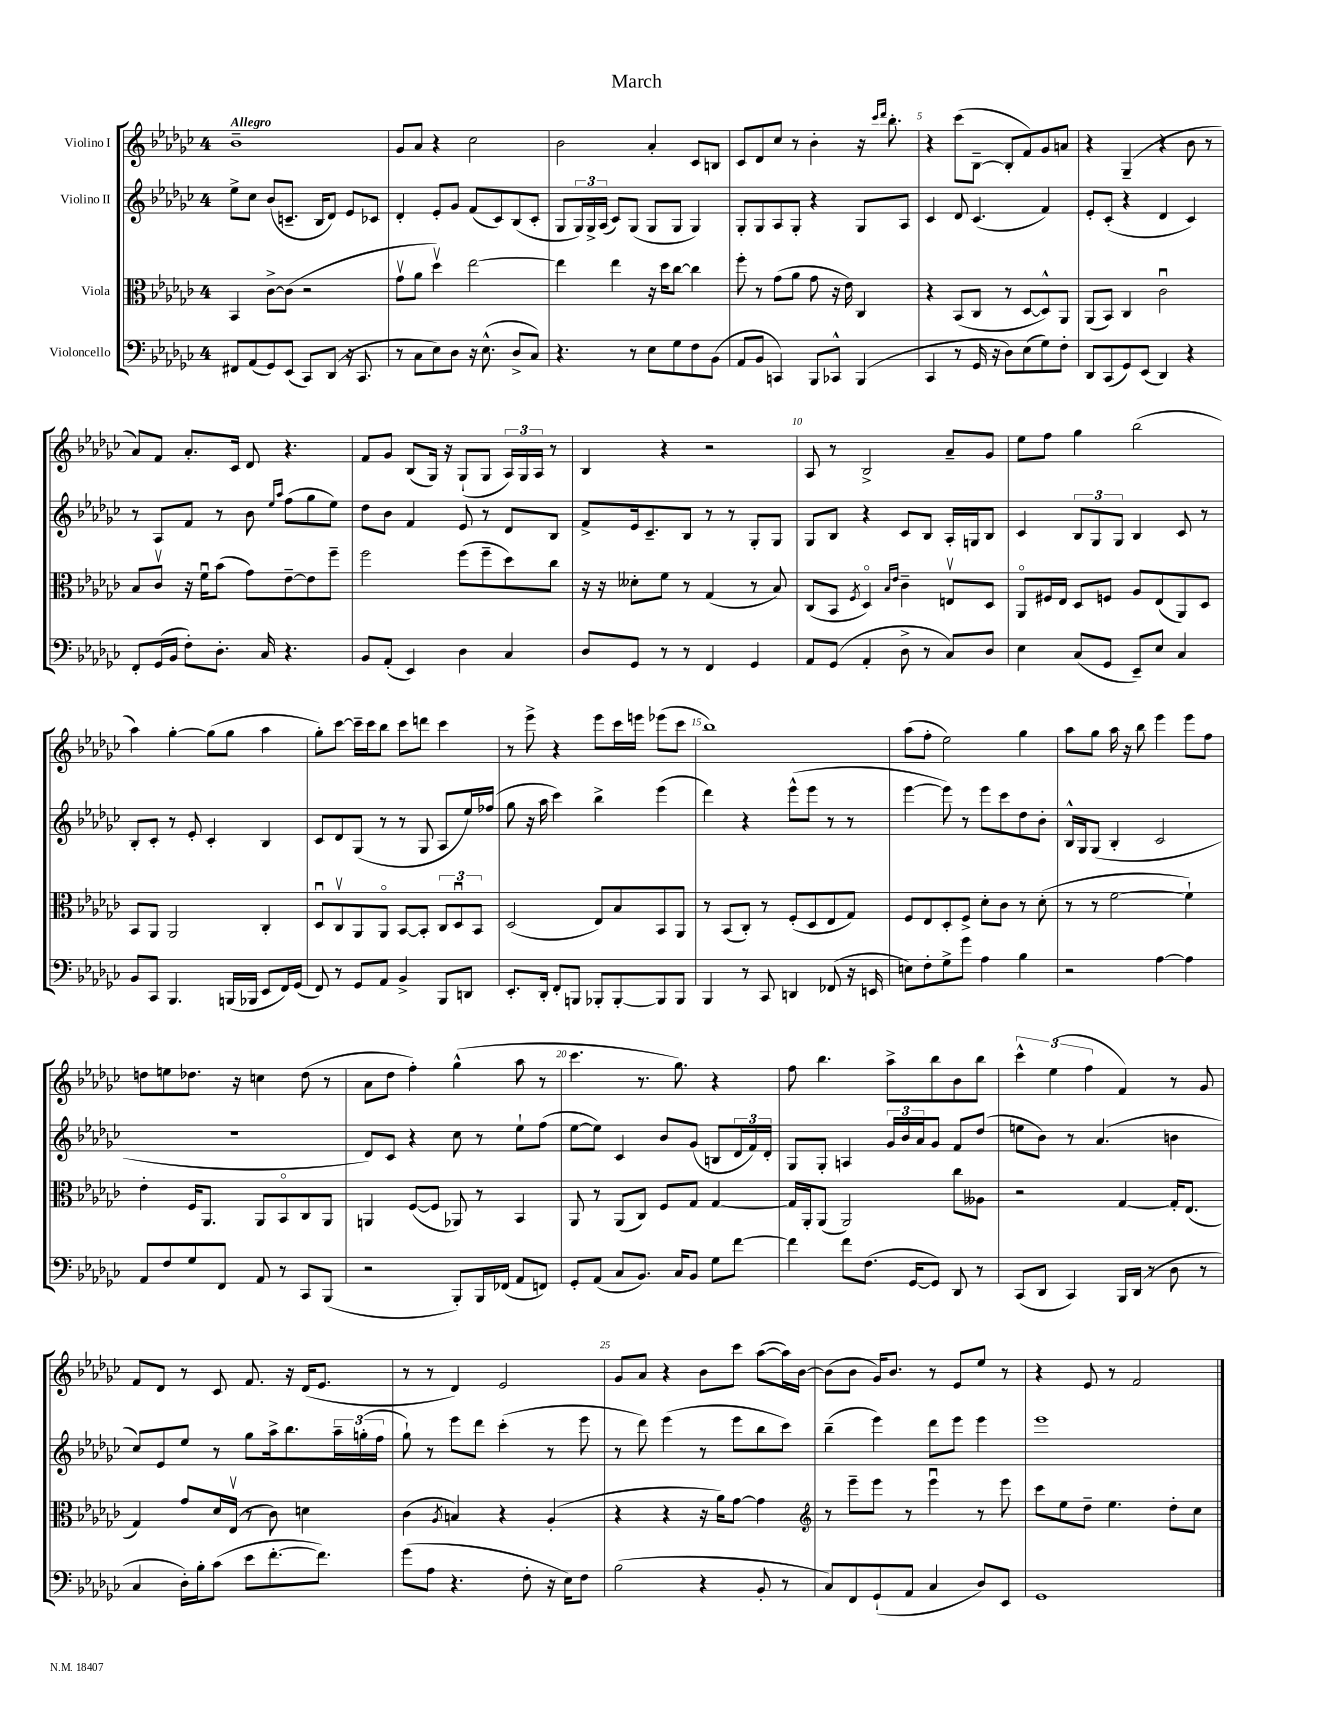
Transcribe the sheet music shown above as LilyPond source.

\header { title = "March" }
<<
\new StaffGroup <<
\new Staff = "s0" \with { instrumentName = "Violino I" } {
    \clef treble \key ges \major \once \override Staff.TimeSignature.style = #'single-digit \time 4/4 \tempo "Allegro"
    bes'1-- |
    ges'8 aes'8 r4 ces''2 |
    bes'2 aes'4-. ces'8 b8 |
    ces'8 des'8 ces''8 r8 bes'4-. r16 \grace { ces'''16 des'''16 } bes''8.-. |
    r4 ces'''8( bes8~-- bes8-. f'8) ges'8 a'8 |
    r4 ges4--( r4 bes'8 r8 |
    aes'8) f'8 aes'8.-. ces'16 des'8 r4. |
    f'8 ges'8 bes8( ges16) r16 ges8-!( ges8 \tuplet 3/2 { aes16) ges16 aes16 } r8 |
    bes4 r4 r2 |
    aes8 r8 bes2-> aes'8-- ges'8 |
    ees''8 f''8 ges''4 bes''2( |
    aes''4) ges''4~-. ges''8( ges''8 aes''4 |
    ges''8-.) ces'''8~ ces'''16-- ces'''16 bes''8 ces'''8 d'''8 ces'''4 |
    r8 ees'''8-> r4 ees'''8 ces'''16 e'''16 ees'''8( ces'''8 |
    bes''1) |
    aes''8( f''8-. ees''2) ges''4 |
    aes''8 ges''8 aes''16 r16 bes''8 ees'''4 ees'''8 f''8 |
    d''8 e''8 des''8. r16 c''4 des''8( r8 |
    aes'8 des''8 f''4-.) ges''4-^( aes''8 r8 |
    ces'''4. r8. ges''8.) r4 |
    f''8 bes''4. aes''8-> bes''8 bes'8 bes''8 |
    \tuplet 3/2 { ces'''4-^ ees''4( f''4 } f'4) r8 ges'8 |
    f'8 des'8 r8 ces'8 f'8. r16 des'16( ees'8. |
    r8 r8 des'4) ees'2 |
    ges'8 aes'8 r4 bes'8 ces'''8 aes''8~( aes''16) bes'16~ |
    bes'8( bes'8 ges'16) bes'8. r8 ees'8 ees''8 r8 |
    r4 ees'8 r8 f'2 \bar "|." |
}
\new Staff = "s1" \with { instrumentName = "Violino II" } {
    \clef treble \key ges \major \once \override Staff.TimeSignature.style = #'single-digit \time 4/4
    ees''8-> ces''8 bes'8( c'8.-- bes16 des'8) ees'8 ces'8 |
    des'4-. ees'8-. ges'8 f'8( ces'8) bes8( ces'8-. |
    ges8 \tuplet 3/2 { ges16) ges16-> aes16( } ces'8) ges8( ges8 ges8 ges4) |
    ges8-. ges8 aes8 ges8-. r4 ges8 aes8 |
    ces'4 des'8 ces'4.( f'4) |
    ees'8-. ces'8-.( r4 des'4 ces'4) |
    r8 aes8 f'8 r8 bes'8 \grace { ees''16 aes''16 } f''8( ges''8 ees''8) |
    des''8 bes'8 f'4 ees'8 r8 des'8 bes8 |
    f'8-> ees'16 ces'8.-- bes8 r8 r8 ges8-. ges8 |
    ges8 bes8 r4 ces'8 bes8 aes16-. g16 bes8 |
    ces'4 \tuplet 3/2 { bes8 ges8 ges8 } bes4 ces'8 r8 |
    bes8-. ces'8-. r8 ees'8-. ces'4-. bes4 |
    ces'8 des'8 ges8( r8 r8 ges8 aes8 ees''16) fes''16( |
    ges''8 r16 aes''16 ces'''4) bes''4-> ees'''4( |
    des'''4) r4 ees'''8-^( ees'''8 r8 r8 |
    ees'''4~ ees'''8) r8 ees'''8 ces'''8 des''8 bes'8-. |
    bes16-^ ges16 ges8( bes4-. ces'2 |
    R1 |
    des'8) ces'8 r4 ces''8 r8 ees''8-! f''8( |
    ees''8~ ees''8) ces'4 bes'8 ges'8( b8 \tuplet 3/2 { des'16 f'16) des'16-. } |
    ges8 ges8-. a4 \tuplet 3/2 { ges'16 bes'16 aes'16 } ges'8 f'8 des''8( |
    e''8 bes'8) r8 aes'4.( b'4 |
    ces''8) ees'8 ees''8 r8 ges''8 aes''16-> bes''8. \tuplet 3/2 { aes''16-- g''16-.( f''16 } |
    ges''8-!) r8 ees'''8 des'''8 ces'''4-.( r8 ees'''8 |
    r8 des'''8) ees'''4( r8 ees'''8 bes''8 ces'''8) |
    bes''4--( ees'''4) des'''8 ees'''8 ees'''4 |
    ees'''1 \bar "|." |
}
\new Staff = "s2" \with { instrumentName = "Viola" } {
    \clef alto \key ges \major \once \override Staff.TimeSignature.style = #'single-digit \time 4/4
    bes,4 ces'8~-> ces'8( r2 |
    ges'8\upbow aes'8 des''4\upbow) ees''2~ |
    ees''4 ees''4 r16 des''16 ces''8~ ces''4 |
    f''8-. r8 ges'8( aes'8 ges'8 r16 ees'16) ces4 |
    r4 bes,8( ces8 r8 des8~ des8-^) aes,8 |
    aes,8( bes,8) ces4 ces'2\downbow |
    bes8 ces'8\upbow r16 f'16\downbow bes'8( ges'8) ees'8~-- ees'8 f''8-- |
    f''2 f''8( f''8-- des''8) ces''8 |
    r16 r16 deses'8-. f'8 r8 ges4( r8 bes8) |
    ces8( bes,8 \acciaccatura { f8 } des4\flageolet) \grace { bes16 ees'16 } ces'4-- e8\upbow des8 |
    aes,8\flageolet fis16 ees16 des8 f8 aes8 ees8( aes,8) des8 |
    bes,8 aes,8 aes,2 ces4-. |
    des8\downbow ces8\upbow aes,8 aes,8\flageolet bes,8~ bes,8-. \tuplet 3/2 { ces8 des8\downbow bes,8 } |
    des2( ees8) bes8 bes,8 aes,8 |
    r8 bes,8( ces8-.) r8 f8-.( des8 ees8 ges8) |
    f8 ees8 des8-. f8-> des'8-. ces'8 r8 des'8-.( |
    r8 r8 f'2~ f'4-!) |
    ees'4-. f16 aes,8. aes,8 bes,8\flageolet ces8 aes,8 |
    a,4 f8~( f8 aes,8) r8 bes,4 |
    aes,8 r8 aes,8( ces8) f8 ges8 ges4~ |
    ges16 aes,16-. aes,8( aes,2) ces''8 aeses8 |
    r2 ges4~ ges16-. ees8.( |
    ges4) ges'8 des'16 ees16\upbow( r8 ces'8) d'4 |
    ces'4( \acciaccatura { aes8 } b4) r4 aes4-.( |
    r4 r4 r16 aes'16) ges'8~ ges'4 |
    \clef treble r8 ees'''8-- ees'''8 r8 ees'''4\downbow r8 ees'''8 |
    ces'''8 ees''8 des''8-- ees''4. des''8-. ces''8 \bar "|." |
}
\new Staff = "s3" \with { instrumentName = "Violoncello" } {
    \clef bass \key ges \major \once \override Staff.TimeSignature.style = #'single-digit \time 4/4
    fis,8 aes,8( ges,8) ees,8( ces,8) des,8( r16 ces,8. |
    r8 ces8 ees8) des8 r16 ees8.-^( des8-> ces8) |
    r4. r8 ees8 ges8 f8 bes,8( |
    aes,8 bes,8 c,4) bes,,8 ces,8-^ bes,,4( |
    ces,4 r8 ges,16 r16 des8) ees8( ges8) f8-. |
    des,8 ces,8( ges,8) ees,8( des,4) r4 |
    f,8-. ges,16( bes,16 f8-.) des8.-. ces16 r4. |
    bes,8 aes,8-.( ees,4) des4 ces4 |
    des8 ges,8 r8 r8 f,4 ges,4 |
    aes,8 ges,8( aes,4-. des8-> r8 ces8) des8 |
    ees4 ces8( ges,8 ees,8--) ees8 ces4 |
    bes,8 ces,8 bes,,4. b,,16( bes,,16 ees,8 f,16) ges,16( |
    f,8) r8 ges,8 aes,8 bes,4-> bes,,8 d,8 |
    ees,8.-. des,16-. f,8-. b,,8 bes,,8-. bes,,8~-. bes,,8 bes,,8 |
    bes,,4 r8 ces,8 d,4 fes,8( r16 e,16 |
    e8) f8-. ges8-> ges'8 aes4 bes4 |
    r2 aes4~ aes4 |
    aes,8 f8 ges8 f,8 aes,8 r8 ces,8 bes,,8( |
    r2 bes,,8-.) bes,,16 fes,16( aes,8 f,8) |
    ges,8-. aes,8( ces8 bes,8.) ces16 bes,8 ges8 f'8~ |
    f'4 f'8 f8.( ges,16~ ges,8) des,8 r8 |
    ces,8( des,8 ces,4) bes,,16 des,16( r8 des8 r8 |
    ces4 des16-.) bes16-. ces'8( ees'8 f'8.~-. f'8.) |
    ges'8( aes8 r4. f8-. r16 ees16) f8 |
    bes2( r4 bes,8-. r8 |
    ces8) f,8 ges,8-!( aes,8 ces4 des8) ees,8 |
    ges,1 \bar "|." |
}
>>
>>
\layout { \context { \Score \override BarNumber.break-visibility = ##(#f #t #t) barNumberVisibility = #(every-nth-bar-number-visible 5) } }
